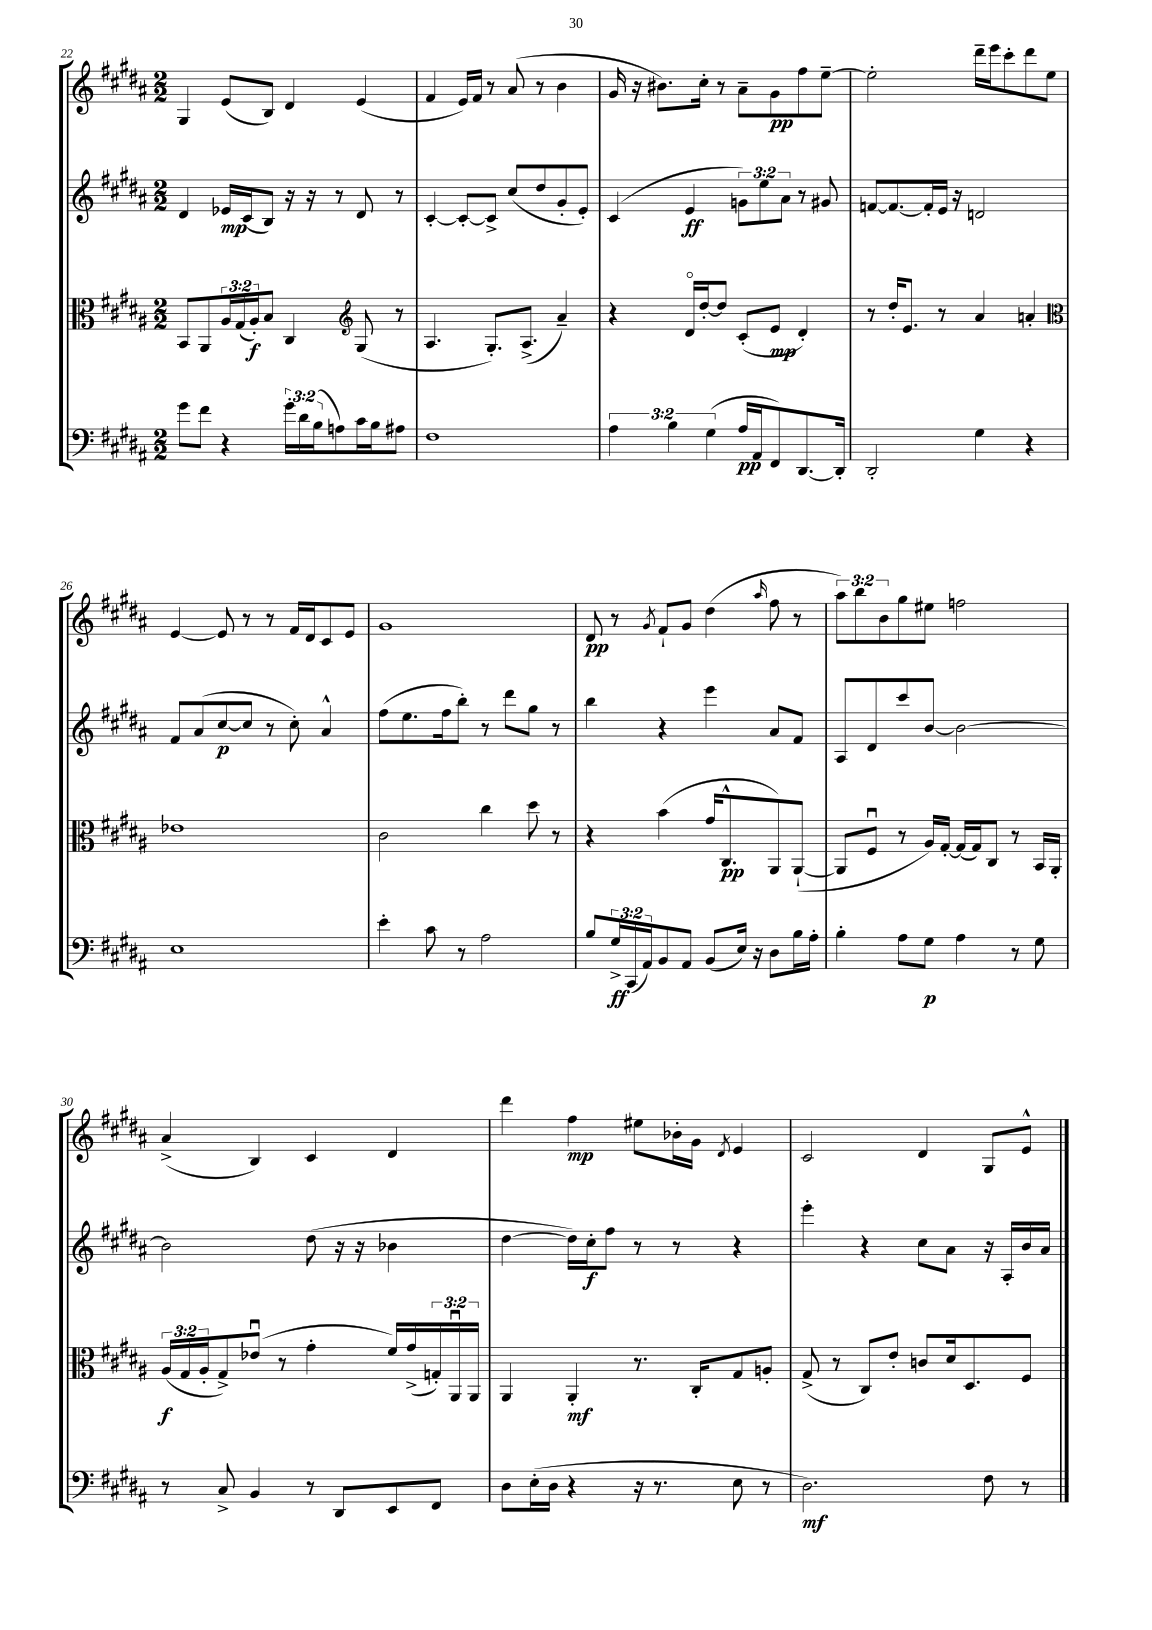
<<
\new StaffGroup <<
\new Staff = "s0" {
    \clef treble \key b \major \numericTimeSignature \time 2/2 \override Staff.TupletNumber.text = #tuplet-number::calc-fraction-text
    gis4 e'8( b8) dis'4 e'4( |
    fis'4 e'16) fis'16 r8 ais'8( r8 b'4 |
    gis'16 r16 bis'8.) cis''16-. r8 ais'8-- gis'8\pp fis''8 e''8~-- |
    e''2-. dis'''16-- e'''16 cis'''8-. dis'''8 e''8 |
    e'4~ e'8 r8 r8 fis'16 dis'16 cis'8 e'8 |
    gis'1 |
    dis'8\pp r8 \acciaccatura { gis'8 } fis'8-! gis'8 dis''4( \grace { ais''16 } fis''8 r8 |
    \tuplet 3/2 { ais''8) b''8 b'8 } gis''8 eis''8 f''2 |
    ais'4->( b4) cis'4 dis'4 |
    dis'''4 fis''4\mp eis''8 bes'16-. gis'16 \acciaccatura { dis'8 } e'4 |
    cis'2 dis'4 gis8 e'8-^ \bar "|." |
}
\new Staff = "s1" {
    \clef treble \key b \major \numericTimeSignature \time 2/2 \override Staff.TupletNumber.text = #tuplet-number::calc-fraction-text
    dis'4 ees'16\mp cis'16( b8) r16 r16 r8 dis'8 r8 |
    cis'4~-. cis'8~-. cis'8-> cis''8( dis''8 gis'8-. e'8-.) |
    cis'4( e'4\ff \tuplet 3/2 { g'8) e''8 ais'8 } r8 gis'8 |
    f'8~ f'8.~ f'16-. e'16 r16 d'2 |
    fis'8 ais'8( cis''8~\p cis''8 r8 cis''8-.) ais'4-^ |
    fis''8( e''8. fis''16 b''8-.) r8 dis'''8 gis''8 r8 |
    b''4 r4 e'''4 ais'8 fis'8 |
    ais8 dis'8 cis'''8 b'8~ b'2~ |
    b'2 dis''8( r16 r16 bes'4 |
    dis''4~ dis''16) cis''16-.\f fis''8 r8 r8 r4 |
    e'''4-. r4 cis''8 ais'8 r16 ais16-. b'16 ais'16 \bar "|." |
}
\new Staff = "s2" {
    \clef alto \key b \major \numericTimeSignature \time 2/2 \override Staff.TupletNumber.text = #tuplet-number::calc-fraction-text
    b,8 ais,8 \tuplet 3/2 { ais16 gis16( ais16-.\f) } b8 cis4 \clef treble gis8( r8 |
    ais4. gis8.-.) ais8.->( ais'4--) |
    r4 dis'16\flageolet dis''16~-. dis''8 cis'8-.( e'8\mp dis'4-.) |
    r8 dis''16-. e'8. r8 ais'4 a'4-. |
    \clef alto ees'1 |
    cis'2 cis''4 dis''8 r8 |
    r4 b'4( gis'16 cis8.-^\pp ais,8) ais,8~-!( |
    ais,8 fis8\downbow r8 ais16) gis16~-. gis16( gis16) cis8 r8 b,16 ais,16-. |
    \tuplet 3/2 { ais16\f( gis16 ais16-. } gis8->) ees'8\downbow( r8 gis'4-. fis'16) gis'16->( \tuplet 3/2 { g16-.) ais,16\downbow ais,16 } |
    ais,4 ais,4-.\mf r8. cis16-. gis8 a8-. |
    gis8->( r8 cis8) e'8-. c'8 dis'16 dis8. fis8 \bar "|." |
}
\new Staff = "s3" {
    \clef bass \key b \major \numericTimeSignature \time 2/2 \override Staff.TupletNumber.text = #tuplet-number::calc-fraction-text
    gis'8 fis'8 r4 \tuplet 3/2 { gis'16-. dis'16 b16( } a8) cis'16 b16 ais8 |
    fis1 |
    \tuplet 3/2 { ais4 b4 gis4( } ais16\pp ais,16 fis,8) dis,8.~ dis,16-. |
    dis,2-. gis4 r4 |
    e1 |
    e'4-. cis'8 r8 ais2 |
    b8 \tuplet 3/2 { gis16->\ff cis,16( ais,16) } b,8 ais,8 b,8( e16) r16 dis8 b16 ais16-. |
    b4-. ais8 gis8\p ais4 r8 gis8 |
    r8 cis8-> b,4 r8 dis,8 e,8 fis,8 |
    dis8 e16-.( dis16 r4 r16 r8. e8 r8 |
    dis2.\mf) fis8 r8 \bar "|." |
}
>>
>>
\layout { \context { \Score currentBarNumber = #22 } }
